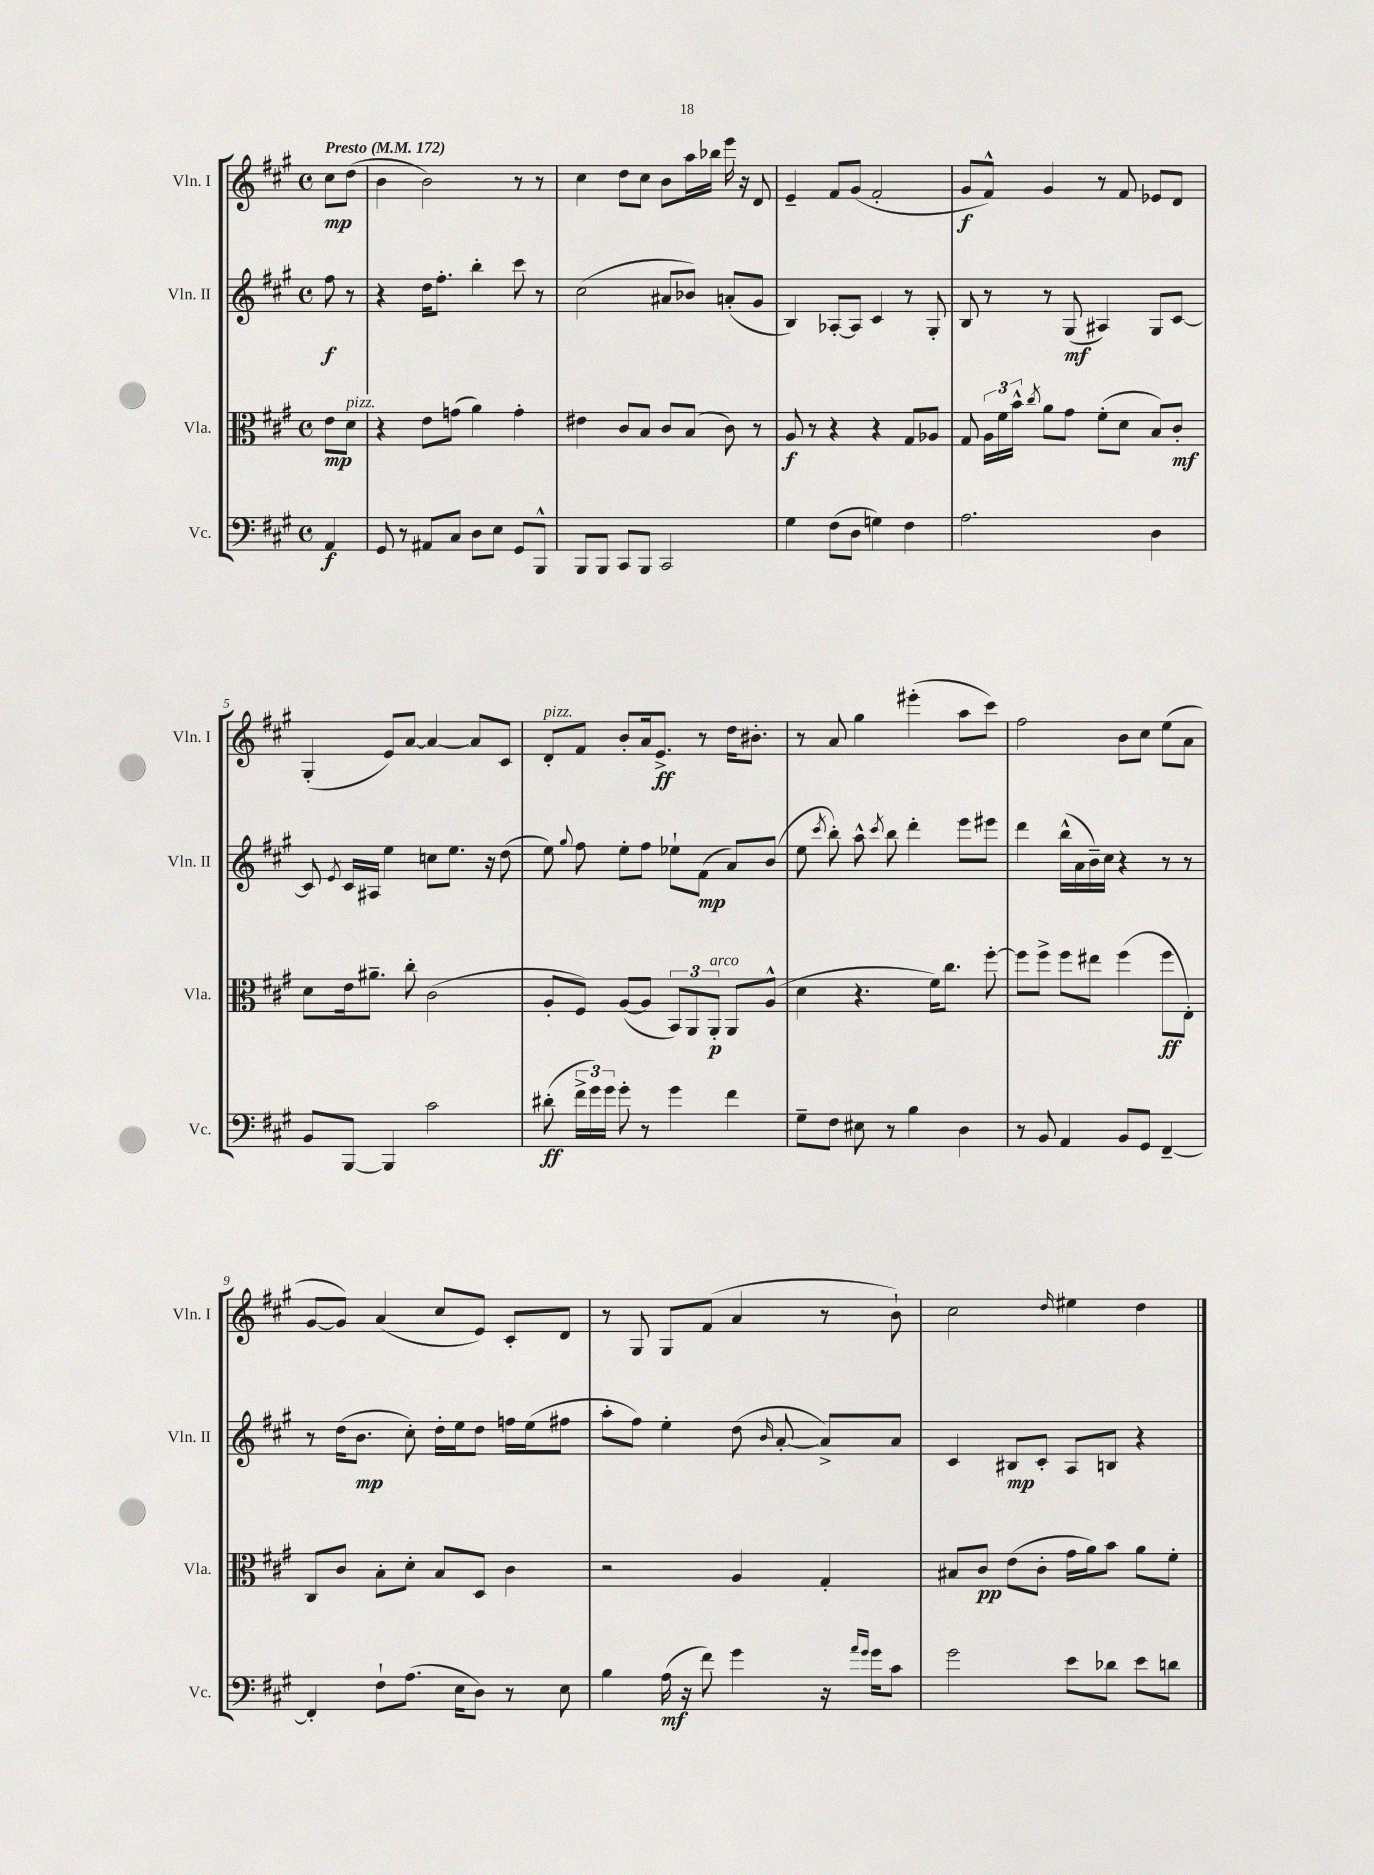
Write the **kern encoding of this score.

**kern	**kern	**kern	**kern
*staff4	*staff3	*staff2	*staff1
*clefF4	*clefC3	*clefG2	*clefG2
*k[f#c#g#]	*k[f#c#g#]	*k[f#c#g#]	*k[f#c#g#]
*M4/4	*M4/4	*M4/4	*M4/4
*met(c)	*met(c)	*met(c)	*met(c)
*MM172	*MM172	*MM172	*MM172
4AA	8e	8ff#	8cc#
.	8d	8r	(8dd
=	=	=	=
8GG#	4r	4r	4b
8r	.	.	.
8AA#	8e	16dd	2b)
.	.	8.ff#'	.
8C#	(8g	.	.
8D	4a)	4bb'	.
8E	.	.	.
8GG#	4g'	8ccc#	8r
8BBB^^	.	8r	8r
=	=	=	=
8BBB	4e#	(2cc#	4cc#
8BBB	.	.	.
8CC#	8c#	.	8dd
8BBB	8B	.	8cc#
2CC#	8c#	8a#	8b
.	(8B	8b-)	16aa
.	.	.	16bb-
.	8c#)	(8a'	16eee
.	.	.	16r
.	8r	8g#	8d
=	=	=	=
4G#	8A	4B)	4e~
.	8r	.	.
(8F#	4r	[8A-'	8f#
8D	.	8A-]	(8g#
4G)	4r	4c#	2f#'
4F#	8G#	8r	.
.	8A-	8G#'	.
=	=	=	=
2.A	8G#	8B	8g#
.	24A	8r	8f#^^)
.	24f#	.	.
.	24b^^	.	.
.	8qcc#	.	.
.	8a	8r	4g#
.	8g#	(8G#	.
.	(8f#'	4A#)	8r
.	8d	.	8f#
4D	8B)	8G#	8e-
.	8c#'	[8c#	8d
=	=	=	=
8BB	8d	8c#]	(4G#'
.	.	8qe	.
[8BBB	16e	16c#	.
.	8.a#~	16A#	.
4BBB]	.	4ee	8e)
.	8cc#'	.	[8a
2c#	(2c#	8cc	4a_
.	.	8.ee	.
.	.	.	8a]
.	.	16r	.
.	.	(8dd	8c#
=	=	=	=
(8d#'	8A'	8ee)	8d'
.	.	8qqgg#	.
24f#^	8F#)	8ff#	8f#
24g#)	.	.	.
24g#	.	.	.
8g#'	([8A	8ee'	8b'
8r	8A]	8ff#	16a
.	.	.	8.e^
4g#	12BB)	8ee-`	.
.	12AA	.	.
.	.	(8f#	8r
.	12AA'	.	.
4f#	8AA	8a)	16dd
.	.	.	8.b#'
.	(8A^^	(8b	.
=	=	=	=
8G#~	4d	8ee	8r
.	.	8qccc#	.
8F#	.	8bb')	8a
8E#	4.r	8aa^^	4gg#
.	.	8qccc#	.
8r	.	8bb	.
4B	.	4ddd'	(4eee#'
.	16f#)	.	.
.	8.cc#	.	.
4D	.	8eee	8aa
.	[8ff#'	8eee#	8ccc#)
=	=	=	=
8r	8ff#]	4ddd	2ff#
8BB	8ff#^	.	.
4AA	8ff#	(16bb^^	.
.	.	16a	.
.	8ee#	16b~)	.
.	.	16cc#	.
8BB	(4ff#	4r	8b
8GG#	.	.	8cc#
[4FF#~	8ff#	8r	(8ee
.	8E')	8r	8a
=	=	=	=
4FF#']	8C#	8r	[8g#
.	8c#	(16dd	8g#])
.	.	8.b	.
8F#`	8B'	.	(4a
(8.A	8d'	8cc#')	.
.	8B	16dd'	8cc#
16E	.	16ee	.
8D)	8D	8dd	8e)
8r	4c#	16ff	8c#'
.	.	(16ee	.
8E	.	8ff#	8d
=	=	=	=
4B	2r	8aa'	8r
.	.	8ff#)	8G#
(16A	.	4ee'	8G#
16r	.	.	.
8f#)	.	.	(8f#
4g#	4A	(8dd	4a
.	.	16qqb	.
.	.	[8a'	.
16r	4G#'	8a^])	8r
16qqa	.	.	.
16qqg#	.	.	.
16g#	.	.	.
8c#	.	8a	8b`)
=	=	=	=
2g#	8B#	4c#	2cc#
.	8c#	.	.
.	(8e	8B#	.
.	8c#'	8c#'	.
.	.	.	16qqdd
8e	16g#	8A	4ee#
.	16a)	.	.
8d-	8b	8B	.
8e	8a	4r	4dd
8d	8f#'	.	.
==	==	==	==
*-	*-	*-	*-
